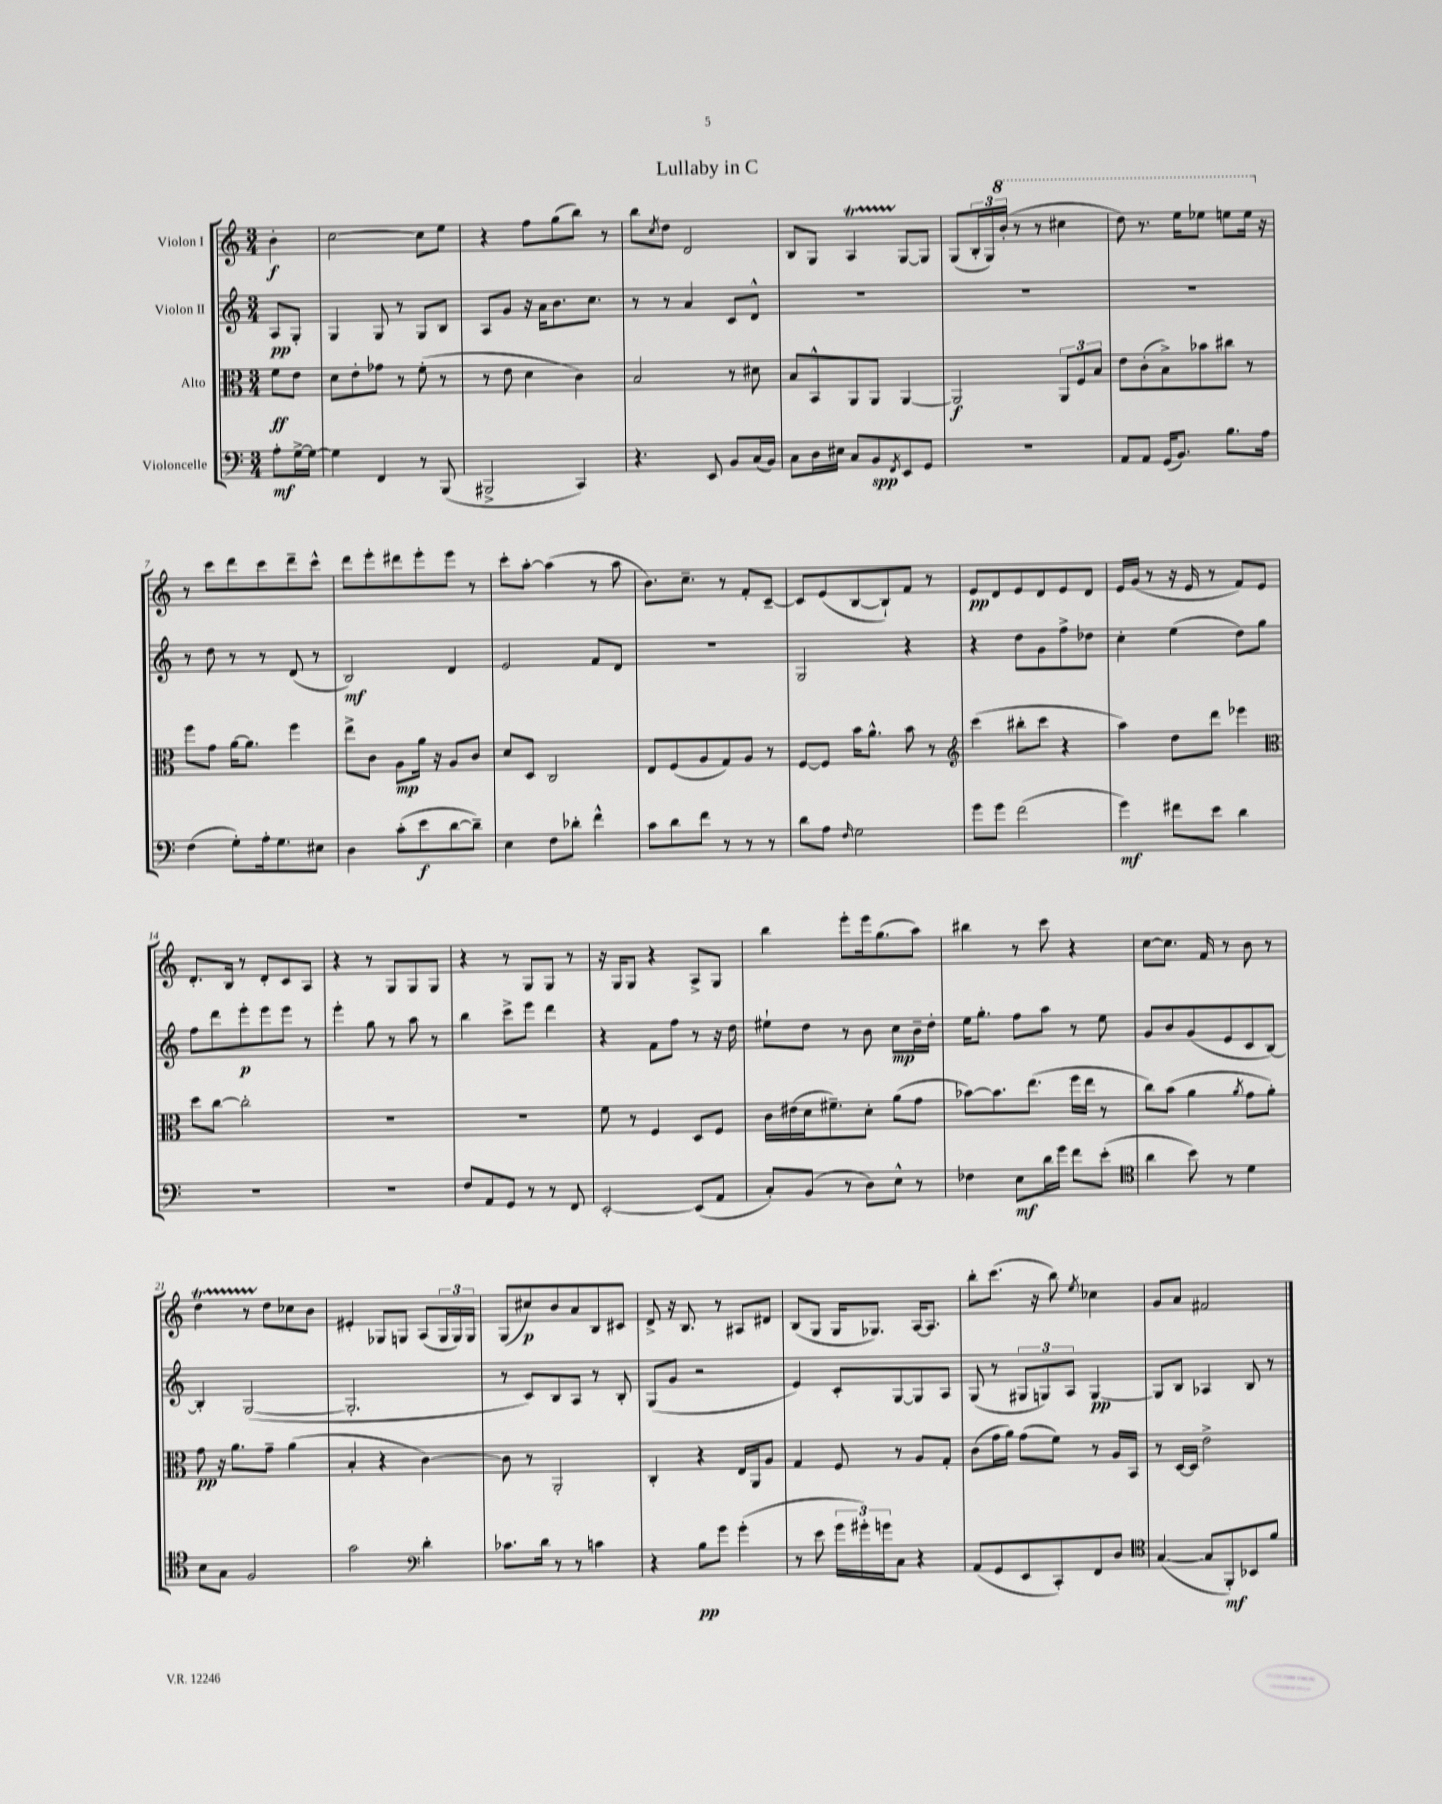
\header { title = "Lullaby in C" }
<<
\new StaffGroup <<
\new Staff = "s0" \with { instrumentName = "Violon I" } {
    \clef treble \key c \major \numericTimeSignature \time 3/4 \partial 4
    b'4-.\f |
    c''2~ c''8 e''8 |
    r4 f''8 g''8( b''8) r8 |
    b''8 \acciaccatura { c''8 } d''8 d'2 |
    b8 g8 a4\startTrillSpan g8~\stopTrillSpan g8 |
    g8( \tuplet 3/2 { b16-. g16) \ottava #1 b''16-.( } r8 r8 cis'''4 |
    d'''8) r8. e'''16 ees'''8 e'''8 e'''16 \ottava #0 r16 |
    r8 c'''8 d'''8 c'''8 d'''8-- c'''8-^ |
    d'''8 e'''8-. dis'''8 e'''8-. e'''8 r8 |
    c'''8-. a''8~-. a''4( r8 a''8 |
    b'8.) c''8.-- r8 f'8-. c'8~-- |
    c'8 e'8( b8~ b8-!) f'8 r8 |
    e'8\pp d'8 e'8 d'8 e'8 d'8 |
    e'16 g'16( r8 r16 e'16 r8 f'8) e'8 |
    d'8.-. b16 r8 d'8-. c'8 a8 |
    r4 r8 g8 g8 g8 |
    r4 r8 g8 g8 r8 |
    r16 g16 g8 r4 a8-> g8 |
    b''4 e'''8-. e'''16 g''8.( a''8) |
    bis''4 r8 c'''8 r4 |
    c''8~ c''8. f'16 r8 b'8 r8 |
    d''4\startTrillSpan r8 d''8\stopTrillSpan ces''8 b'8 |
    eis'4-. ges8 g8 a8( \tuplet 3/2 { g16 g16) g16 } |
    g8( cis''8\p) b'8 a'8 b8 cis'8 |
    d'8-> r16 b8. r8 ais8 dis'8 |
    b8( g8 g16 ges8.) a16~ a8. |
    b''8-. c'''8.( r16 b''8) \acciaccatura { e''8 } ces''4 |
    g'8 a'8 fis'2 \bar "|." |
}
\new Staff = "s1" \with { instrumentName = "Violon II" } {
    \clef treble \key c \major \numericTimeSignature \time 3/4 \partial 4
    a8\pp g8-. |
    g4 g8 r8 g8 b8 |
    a8 g'8 r16 a'16 b'8. c''8. |
    r8 r8 a'4 c'8 d'8-^ |
    R2. |
    R2. |
    R2. |
    r8 d''8 r8 r8 d'8( r8 |
    b2\mf) d'4 |
    e'2 f'8 d'8 |
    R2. |
    g2 r4 |
    r4 d''8 g'8 f''8-> des''8 |
    c''4-. e''4( d''8) g''8 |
    f''8 d'''8 e'''8-.\p e'''8 e'''8 r8 |
    e'''4-. g''8 r8 a''8 r8 |
    b''4 c'''8-> e'''8 d'''4 |
    r4 f'8 f''8 r8 r16 d''16 |
    eis''8-! d''8 r8 b'8 c''8\mp b'16-- d''16-. |
    e''16 g''8.-. f''8 a''8 r8 e''8 |
    g'8 b'8 g'8( e'8 c'8 b8~) |
    b4-. g2~( |
    g2.-. |
    r8 c'8) b8 a8 r8 b8-. |
    g8( g'8 r2 |
    e'4) c'8-. g8~ g8 a8 |
    g8( r8 \tuplet 3/2 { gis8 g8) a8 } g4~\pp |
    g8 b8 aes4 b8 r8 \bar "|." |
}
\new Staff = "s2" \with { instrumentName = "Alto" } {
    \clef alto \key c \major \numericTimeSignature \time 3/4 \partial 4
    f'8\ff e'8 |
    d'8 e'8-. ges'8 r8 f'8-.( r8 |
    r8 e'8 d'4 c'4) |
    b2 r8 dis'8 |
    b8 b,8-^ a,8 a,8 a,4~ |
    a,2\f \tuplet 3/2 { a,8 f8 b8 } |
    e'8 c'8-.( b8->) bes'8 cis''8 r8 |
    f''8 g'8 a'16~ a'8. f''4 |
    e''8-> c'8 a8\mp a'16 r16 a8 c'8 |
    d'8 d8 c2 |
    e8 f8( a8 g8) a8 r8 |
    f8~ f8 b'16 a'8.-^ b'8 r8 |
    \clef treble c'''4( bis''8-. c'''8 r4 |
    a''4) d''8 d'''8 ees'''4 |
    \clef alto d''8 c''8~ c''2-. |
    R2. |
    R2. |
    f'8 r8 f4 d8 f8 |
    c'16 eis'16( d'16 fis'8.--) d'8-. a'8( g'8 |
    bes'8~) bes'8. e''8.( f''16 e''16 r8 |
    c''8) b'8( a'4 \acciaccatura { a'8 } g'8 a'8-.) |
    g'8\pp r16 a'8. g'8-- a'4( |
    b4-. r4 c'4~) |
    c'8 r8 a,2-. |
    c4-. r4 e16 a,16 a8 |
    g4 f8 r8 a8 g8-. |
    c'8( g'16 a'16) g'8( f'8) r8 a16 b,16 |
    r8 d16~ d16 e'2-> \bar "|." |
}
\new Staff = "s3" \with { instrumentName = "Violoncelle" } {
    \clef bass \key c \major \numericTimeSignature \time 3/4 \partial 4
    a8-.\mf g16~-> g16~ |
    g4 f,4 r8 b,,8( |
    bis,,2-> c,4) |
    r4. e,8 b,8 c16( b,16) |
    c8 d16 eis16 c8 b,8\spp \acciaccatura { f,8 } e,8 g,8 |
    R2. |
    a,8 a,8 g,16( b,8.) b8. a16 |
    f4( g8-.) a16-. g8. eis8 |
    d4 c'8-.( e'8\f d'8~ d'8--) |
    e4 f8 des'8-. f'4-^ |
    c'8 d'8 f'8 r8 r8 r8 |
    d'8 a8 \grace { f16 } g2 |
    g'8 g'8 f'2( |
    g'4\mf) fis'8 e'8 d'4 |
    R2. |
    R2. |
    f8 a,8 g,8 r8 r8 f,8 |
    e,2~-. e,8( a,8 |
    c8-.) b,8( r8 d8) e8-^ r8 |
    fes4 e8\mf d'16 g'16 f'8 e'8-.( |
    \clef tenor a'4 b'8) r8 d'4 |
    b8 g8 f2 |
    g'2 \clef bass d'4-. |
    ces'8. d'16 r8 r8 c'4 |
    r4 b8\pp g'8 g'4-.( |
    r8 e'8 \tuplet 3/2 { g'16 gis'16-.) g'16 } c8 r4 |
    a,8( g,8 e,8 c,8-.) f,8 d8 |
    \clef tenor g4~( g8 f,8-.\mf) bes,8 f'8 \bar "|." |
}
>>
>>
